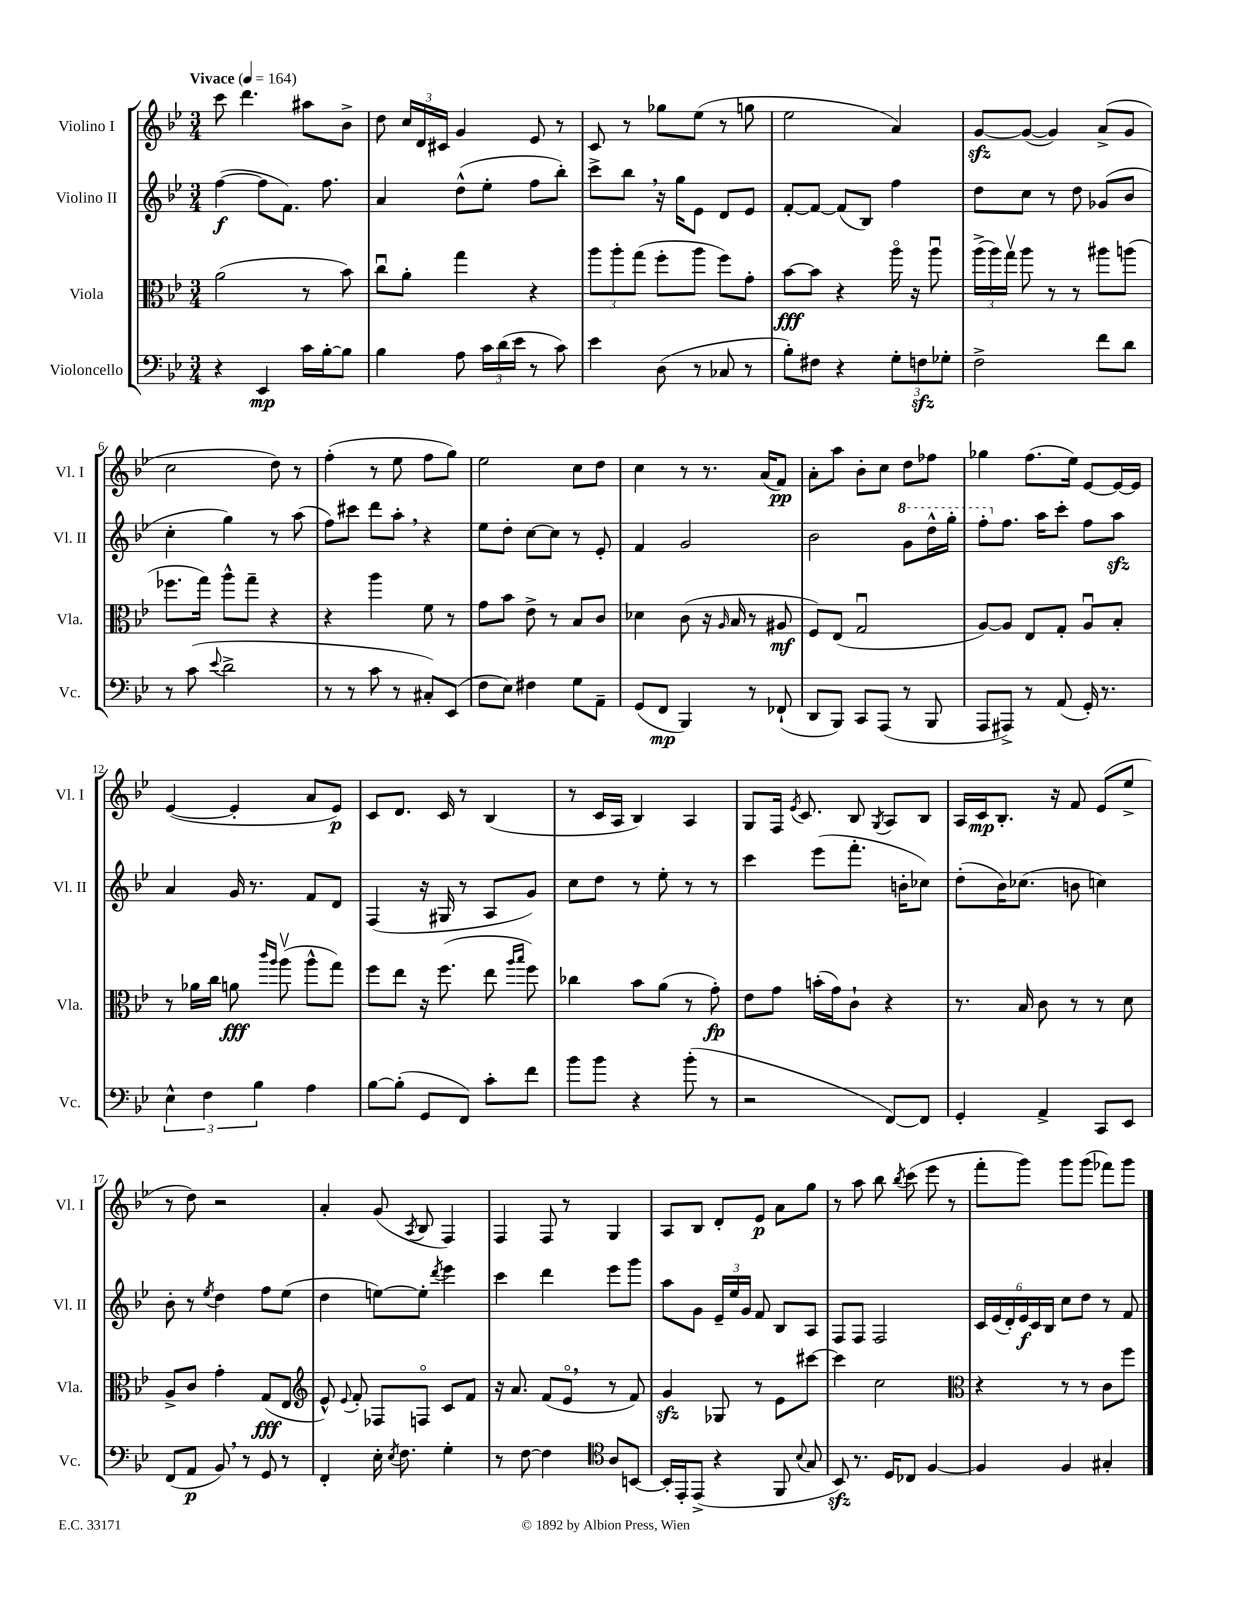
<<
\new StaffGroup <<
\new Staff = "s0" \with { instrumentName = "Violino I" shortInstrumentName = "Vl. I" } {
    \clef treble \key bes \major \numericTimeSignature \time 3/4 \tempo "Vivace" 4 = 164
    \autoBeamOff c'''8 d'''4. ais''8[ bes'8]-> |
    d''8 \tuplet 3/2 { c''16[ d'16 cis'16] } g'4 ees'8 r8 |
    c'8 r8 ges''8[ ees''8]( r8 g''8 |
    ees''2 a'4) |
    g'8[~\sfz g'8]~( g'4) a'8[->( g'8] |
    c''2 d''8) r8 |
    f''4-.( r8 ees''8 f''8[ g''8]) |
    ees''2 c''8[ d''8] |
    c''4 r8 r8. a'16[( f'8]\pp) |
    a'8[-. a''8] bes'8[-. c''8] d''8[ fes''8] |
    ges''4 f''8.[( ees''16]) ees'8[~ ees'16~ ees'16] |
    ees'4~( ees'4-. a'8[ ees'8]\p) |
    c'8[ d'8.] c'16 r8 bes4( |
    r8 c'16[ a16] bes4) a4 |
    g8[ f16] \acciaccatura { ees'8 } c'8. bes8 \acciaccatura { g8 } a8[ bes8] |
    a16[ c'16\mp bes8.]-. r16 f'8 ees'8[( ees''8]-> |
    r8 d''8) r2 |
    a'4-. g'8( \acciaccatura { a8 } bes8 f4) |
    f4 f8 r8 g4 |
    a8[ bes8] d'8[-. ees'8]\p a'8[ g''8] |
    r8 a''8 bes''8 \acciaccatura { bes''8 } c'''8( ees'''8 r8 |
    f'''8[-. g'''8]) g'''8[ g'''8]( fes'''8[) g'''8] \bar "|." |
}
\new Staff = "s1" \with { instrumentName = "Violino II" shortInstrumentName = "Vl. II" } {
    \clef treble \key bes \major \numericTimeSignature \time 3/4
    \autoBeamOff f''4~\f( f''8[ f'8.]) f''8. |
    a'4 d''8[-^( ees''8]-. f''8[ bes''8]-.) |
    c'''8[-> bes''8] \breathe r16 g''16[ ees'8] d'8[ ees'8] |
    f'8[~-. f'8]~ f'8[( bes8]) f''4 |
    d''8[ c''8] r8 d''8 ges'8[( bes'8] |
    c''4-. g''4) r8 a''8( |
    f''8[) cis'''8] d'''8[ a''8]-. \breathe r4 |
    ees''8[ d''8]-. c''8[~ c''8] r8 ees'8-. |
    f'4 g'2 |
    bes'2 \ottava #1 g''8[ d'''16-^ g'''16]-. |
    f'''8[-. \ottava #0 f''8.] a''16[ c'''8]-. f''8[ a''8]\sfz |
    a'4 g'16 r8. f'8[ d'8] |
    f4( r16 gis16 r8 a8[ g'8]) |
    c''8[ d''8] r8 ees''8-. r8 r8 |
    c'''4 ees'''8[( f'''8.]-. b'16[-. ces''8]) |
    d''8[-.( bes'16) ces''8.]( b'8 c''4) |
    bes'8-. r8 \acciaccatura { ees''8 } d''4 f''8[ ees''8]( |
    d''4 e''8[~) e''8]-. \acciaccatura { d'''8 } ees'''4 |
    c'''4 d'''4 ees'''8[ g'''8] |
    a''8[ g'8] \tuplet 3/2 { ees'16[-- ees''16 g'16] } f'8 bes8[ a8] |
    f8[ f8] f2 |
    \tuplet 6/4 { c'16[ ees'16( d'16-.) ees'16\f c'16 bes16] } c''8[ d''8] r8 f'8 \bar "|." |
}
\new Staff = "s2" \with { instrumentName = "Viola" shortInstrumentName = "Vla." } {
    \clef alto \key bes \major \numericTimeSignature \time 3/4
    \autoBeamOff a'2( r8 bes'8) |
    c''8[\downbow a'8]-. g''4 r4 |
    \tuplet 3/2 { a''8[ a''8-. g''8]( } f''8[-. a''8] f''8[) g'8]-. |
    bes'8[~\fff bes'8] r4 a''16\flageolet r16 a''8\downbow |
    \tuplet 3/2 { a''16[->( a''16) g''16]\upbow } a''8 r8 r8 ais''8[ a''8]( |
    fes''8.[ g''16]) a''8[-^ g''8]-- r4 |
    r4 a''4 f'8 r8 |
    g'8[ bes'8] ees'8-> r8 bes8[ c'8] |
    des'4 c'8( r16 \grace { a16 } bes16 r8 ais8\mf |
    f8[) ees8]( g2\downbow |
    a8[~) a8] ees8[ g8]-. a8[\downbow bes8]-. |
    r8 aes'16[ c''16] a'8\fff \grace { c'''16[ a''16] } a''8\upbow( a''8[-^ g''8]) |
    f''8[ ees''8] r16 f''8.( ees''8 \grace { a''16[ bes''16] } f''8) |
    ces''4 bes'8[ a'8]( r8 g'8-.\fp) |
    ees'8[ g'8] b'16[-.( g'16) c'8]-! r4 |
    r8. bes16 c'8 r8 r8 d'8 |
    a8[-> c'8] g'4-. g8[\fff( ees8] |
    \clef treble ees'8-^) \appoggiatura { ees'8 } f'8-. fes8[ f8]\flageolet c'8[ f'8] |
    r16 a'8. f'8[( ees'8]\flageolet \breathe r8 f'8) |
    g'4\sfz ges8 r8 ees'8[ cis'''8]~ |
    cis'''4 c''2 |
    \clef alto r4 r8 r8 c'8[ f''8] \bar "|." |
}
\new Staff = "s3" \with { instrumentName = "Violoncello" shortInstrumentName = "Vc." } {
    \clef bass \key bes \major \numericTimeSignature \time 3/4
    \autoBeamOff r4 ees,4\mp c'16[ bes16~-. bes8] |
    bes4 a8 \tuplet 3/2 { c'16[ d'16( ees'16] } r8 c'8) |
    ees'4 d8( r8 ces8 r8 |
    bes8[-.) fis8] r4 \tuplet 3/2 { g8[-. f8\sfz ges8]-. } |
    f2-> f'8[ d'8] |
    r8 c'8( \appoggiatura { ees'8 } d'2-> |
    r8 r8 c'8 r8 cis8[-.) ees,8]( |
    f8[ ees8]) fis4 g8[ a,8]-- |
    g,8[( f,8]\mp bes,,4) r8 fes,8-!( |
    d,8[ bes,,8]) c,8[ a,,8]( r8 bes,,8 |
    a,,8[ ais,,8]->) r8 a,8( g,16-.) r8. |
    \tuplet 3/2 { ees4-^ f4 bes4 } a4 |
    bes8[~ bes8]-.( g,8[ f,8]) c'8[-. f'8] |
    bes'8[ bes'8] r4 bes'8-.( r8 |
    r2 f,8[~) f,8] |
    g,4-. a,4-> c,8[ ees,8] |
    f,8[( a,8]\p bes,8) \breathe r8 g,8 r8 |
    f,4-. ees16-. \acciaccatura { ees8 } f8. g4-. |
    r8 f8~ f4 \clef tenor a8[ b,8]~ |
    b,16[-. ees,16-. ees,8]->( r4 f,8 \appoggiatura { bes8 } g8 |
    bes,8\sfz) r8. d16[ ces8] f4~ |
    f4 f4 gis4-. \bar "|." |
}
>>
>>
